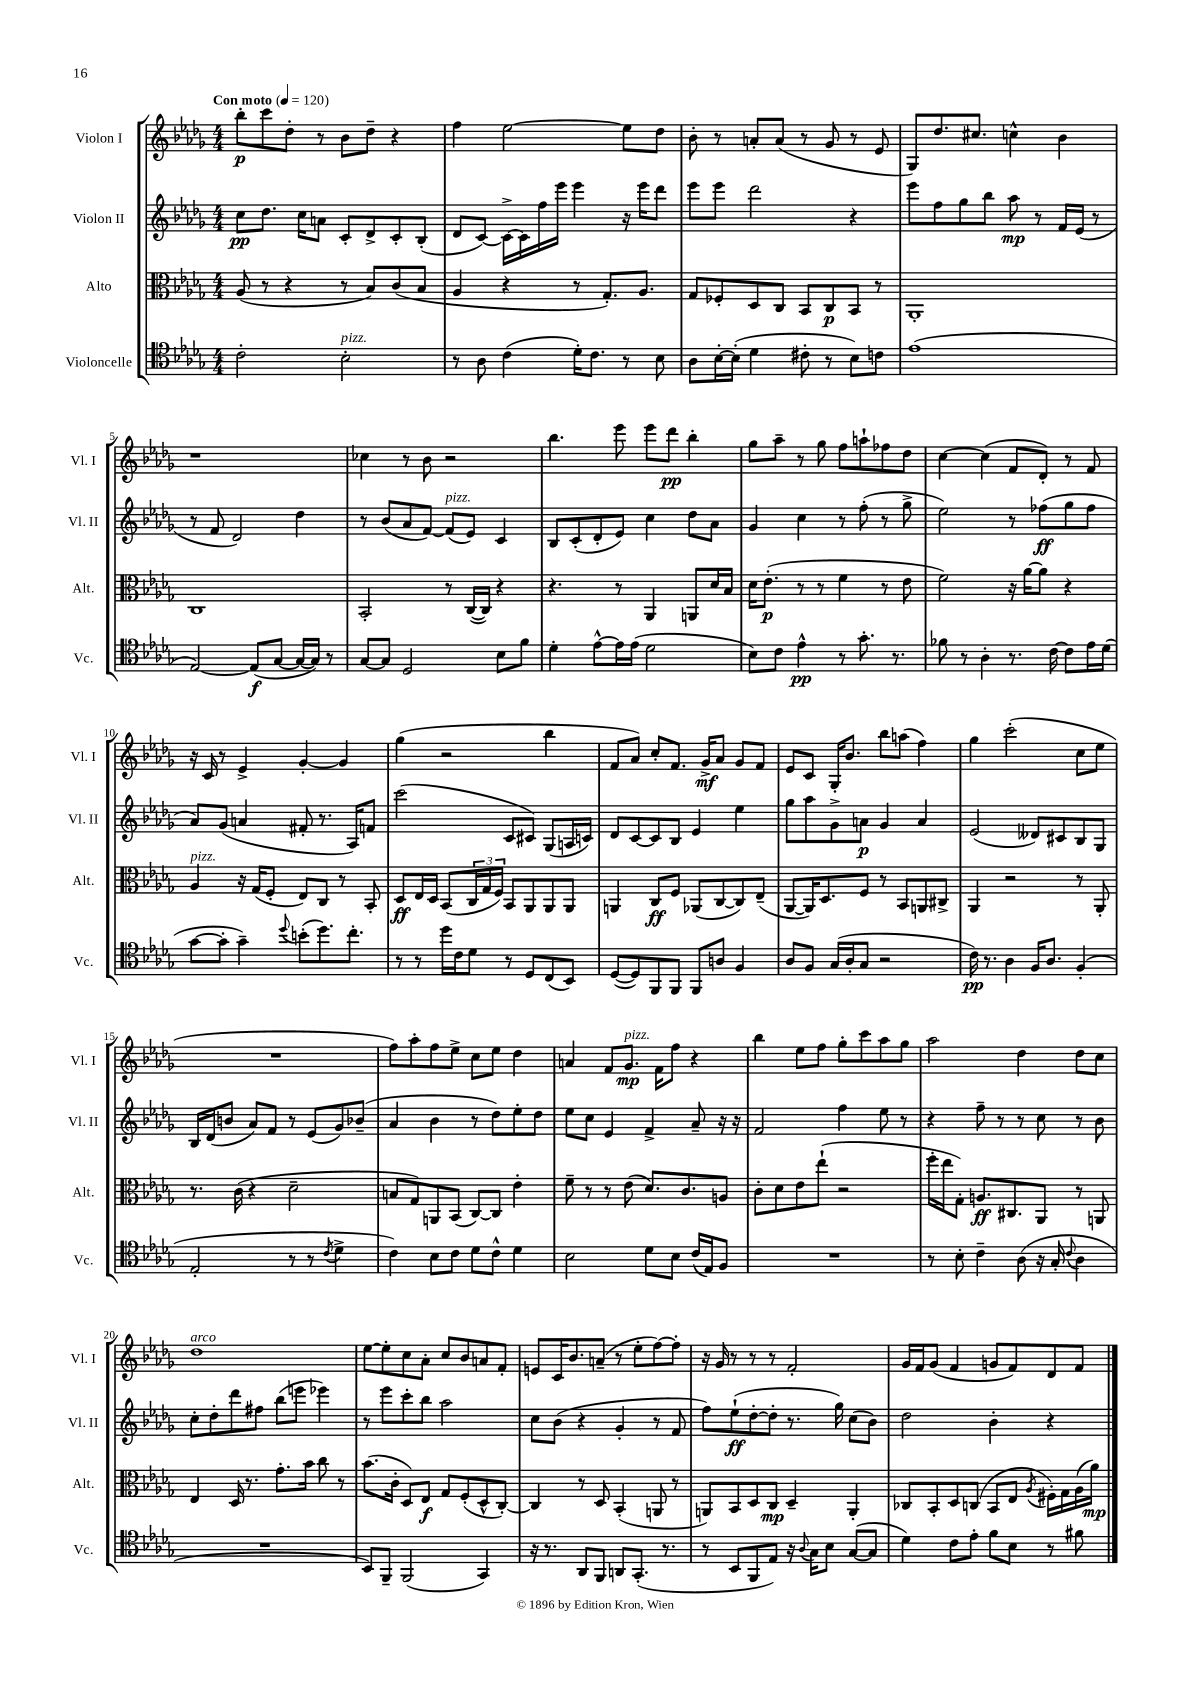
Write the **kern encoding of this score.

**kern	**kern	**kern	**kern
*staff4	*staff3	*staff2	*staff1
*clefC4	*clefC3	*clefG2	*clefG2
*k[b-e-a-d-g-]	*k[b-e-a-d-g-]	*k[b-e-a-d-g-]	*k[b-e-a-d-g-]
*M4/4	*M4/4	*M4/4	*M4/4
*MM120	*MM120	*MM120	*MM120
2c'	(8A-	8cc	8bb-'
.	8r	8.dd-	8ccc
.	4r	.	8dd-'
.	.	16cc	.
.	.	8a	8r
2B-'	8r	8c'	8b-
.	8B-)	8d-^	8dd-~
.	(8c	8c'	4r
.	8B-	(8B-'	.
=	=	=	=
8r	4A-	8d-	4ff
8A-	.	[8c)	.
(4c	4r	16c^_	[2ee-
.	.	16c]	.
.	.	16ff	.
.	.	16eee-	.
16d-')	8r	4eee-	.
8.c	.	.	.
.	8.G-')	.	.
8r	.	16r	8ee-]
.	8.A-	16eee-	.
8B-	.	8ddd-	8dd-
=	=	=	=
8A-	8G-	8eee-	8b-'
[16B-'	8F-'	8eee-	8r
(16B-']	.	.	.
4d-	8D-	2ddd-	8a'
.	8C	.	(8a
8c#'	8BB-	.	8r
8r	8C	.	8g-
8B-)	8BB-	4r	8r
8c	8r	.	8e-
=	=	=	=
(1e-	1AA-'	8eee-	8G-)
.	.	8ff	8.dd-
.	.	8gg-	.
.	.	.	8.cc#
.	.	8bb-	.
.	.	8aa-	4cc^^
.	.	8r	.
.	.	16f	4b-
.	.	(16e-	.
.	.	8r	.
=	=	=	=
[2E-)	1C	8r	1r
.	.	8f	.
.	.	2d-)	.
(8E-]	.	.	.
[8G-	.	.	.
16G-_	.	4dd-	.
16G-])	.	.	.
8r	.	.	.
=	=	=	=
[8G-	2BB-'	8r	4cc-
8G-]	.	(8b-	.
2D-	.	8a-	8r
.	.	[8f)	8b-
.	8r	(8f]	2r
.	([16C	8e-)	.
.	16C])	.	.
8B-	4r	4c	.
8f	.	.	.
=	=	=	=
4d-'	4.r	8B-	4.bb-
.	.	(8c'	.
[8e-^^	.	8d-'	.
16e-]	8r	8e-)	8eee-
(16e-	.	.	.
2d-	4AA-	4cc	8eee-
.	.	.	8ddd-
.	8AA	8dd-	4bb-'
.	16d-	8a-	.
.	16B-	.	.
=	=	=	=
8B-)	16d-	4g-	8gg-
.	(8.e-'	.	.
8c	.	.	8aa-~
4e-^^	8r	4cc	8r
.	8r	.	8gg-
8r	4f	8r	8ff
8.g-'	.	(8ff'	8aa`
.	8r	8r	8ff-
8.r	.	.	.
.	8e-	8gg-^	8dd-
=	=	=	=
8f-	2f)	2ee-)	[4cc
8r	.	.	.
4A-'	.	.	(4cc]
8.r	16r	8r	8f
.	[16a-	.	.
.	8a-]	(8ff-	8d-')
[16c	.	.	.
8c]	4r	8gg-	8r
16e-	.	8ff-	8f
(16d-	.	.	.
=	=	=	=
[8g-	4A-	8a-)	16r
.	.	.	16c
8g-']	.	(8g-	8r
4g-~)	16r	4a	4e-^
.	(16G-	.	.
.	8F'	.	.
8qqdd-	.	.	.
(8b'	8E-)	8f#'	[4g-'
8.dd-)	8C	8.r	.
.	8r	.	4g-]
8.cc'	.	16A-)	.
.	8BB-'	8f	.
=	=	=	=
8r	8D-	(2ccc	(4gg-
8r	16E-	.	.
.	16D-	.	.
16dd-	(8BB-	.	2r
16c	.	.	.
8d-	24C	.	.
.	24G-	.	.
.	24F)	.	.
8r	8BB-	8c	.
8D-	8AA-	8c#)	.
(8C	8AA-	(8G-	4bb-
8BB-)	8AA-	16A	.
.	.	16c)	.
=	=	=	=
([8D-	4AA	8d-	8f
8D-])	.	[8c	8a-)
8FF	8C	8c]	8cc'
8FF	8F	8B-	8.f
8FF	(8AA-	4e-	.
.	.	.	16g-^
8A	[8C	.	8a-
4F	8C])	4ee-	8g-
.	(8E-~	.	8f
=	=	=	=
8A-	[8AA-	8gg-	8e-
8F	16AA-])	8aa-	8c
.	8.D-	.	.
(16G-	.	8g-^	16G-'
16A-'	.	.	8.b-
8G-	8F	8a	.
2r	8r	4g-	8bb-
.	8BB-	.	(8aa
.	8AA	4a	4ff)
.	8C#^	.	.
=	=	=	=
16c)	4AA-	(2e-	4gg-
8.r	.	.	.
4A-	2r	.	(2ccc'
16F	.	8d--)	.
8.A-	.	.	.
.	.	8c#	.
(4F'	8r	8B-	8cc
.	8AA-'	8G-	8ee-
=	=	=	=
2E-'	8.r	16B-	1r
.	.	(16d-	.
.	.	8b	.
.	(16c	.	.
.	4r	8a-)	.
.	.	8f	.
8r	2d-~	8r	.
8r	.	(8e-	.
8qc	.	.	.
4d-^	.	8g-)	.
.	.	(8b-~	.
=	=	=	=
4c)	8B	4a-	8ff)
.	8G-)	.	8aa-'
8B-	8AA	4b-	8ff
8c	(8BB-	.	8ee-^
8d-	[8C)	8r	8cc
8c^^	8C]	8dd-)	8ee-
4d-	4e-'	8ee-'	4dd-
.	.	8dd-	.
=	=	=	=
2B-	8f~	8ee-	4a
.	8r	8cc	.
.	8r	4e-	8f
.	(8e-	.	8.g-
8d-	8.d-)	4f^	.
.	.	.	16f
8B-	.	.	8ff
.	8.c	.	.
(16c	.	8a-~	4r
16E-)	.	.	.
8F	8A	16r	.
.	.	16r	.
=	=	=	=
1r	8c'	2f	4bb-
.	8d-	.	.
.	8e-	.	8ee-
.	(8ee-`	.	8ff
.	2r	4ff	8gg-'
.	.	.	8ccc
.	.	8ee-	8aa-
.	.	8r	8gg-
=	=	=	=
8r	16ff'	4r	2aa-
.	16ee-	.	.
8B-'	8G-')	.	.
4c~	8.A	8ff~	.
.	.	8r	.
.	8.C#	.	.
(8A-	.	8r	4dd-
16r	8AA-	8cc	.
16G-'	.	.	.
8qqc	.	.	.
4A-	8r	8r	8dd-
.	8AA	8b-	8cc
=	=	=	=
1r	4E-	8cc'	1dd-
.	.	8dd-'	.
.	16D-	8ddd-	.
.	8.r	.	.
.	.	8ff#	.
.	8.g-'	(8bb-	.
.	.	8eee	.
.	16b-	.	.
.	8cc	4eee-)	.
.	8r	.	.
=	=	=	=
8BB-)	(8.b-	8r	[8ee-
8FF~	.	8eee-	8ee-']
.	16c'	.	.
(2FF	8D-)	8ccc'	8cc
.	8E-	8bb-	8a-'
.	8G-	2aa-	8cc
.	(8F'	.	8b-
4GG-)	8D-^^	.	8a
.	[8C')	.	8f'
=	=	=	=
16r	4C]	8cc	8e
8.r	.	.	.
.	.	(8b-	16c
.	.	.	8.b-
8AA-	8r	4r	.
8FF	8D-	.	(8a~
8AA	(4BB-'	4g-'	8r
(8.GG-'	.	.	8ee-'
.	8AA	8r	[8ff)
8.r	.	.	.
.	8r	8f	8ff']
=	=	=	=
8r	8AA)	8ff)	16r
.	.	.	16g-
8BB-	8BB-	(8ee-`	8r
8FF	8D-	[8dd-'	8r
8E-)	8C	8dd-']	8r
16r	4D-~	8.r	2f'
8qqA-	.	.	.
16G-	.	.	.
8B-	.	.	.
.	.	16gg-)	.
([8G-	4AA'	(8cc	.
8G-]	.	8b-)	.
=	=	=	=
4d-)	8C-	2dd-	16g-
.	.	.	16f
.	8BB-'	.	(8g-
8c	8D-	.	4f
8e-'	(8C	.	.
8f	8BB-	4b-'	8g
8B-	8E-	.	8f)
.	8qA-	.	.
8r	16F#')	4r	8d-
.	16G-	.	.
8f#	(16A-	.	8f
.	16a-)	.	.
==	==	==	==
*-	*-	*-	*-
